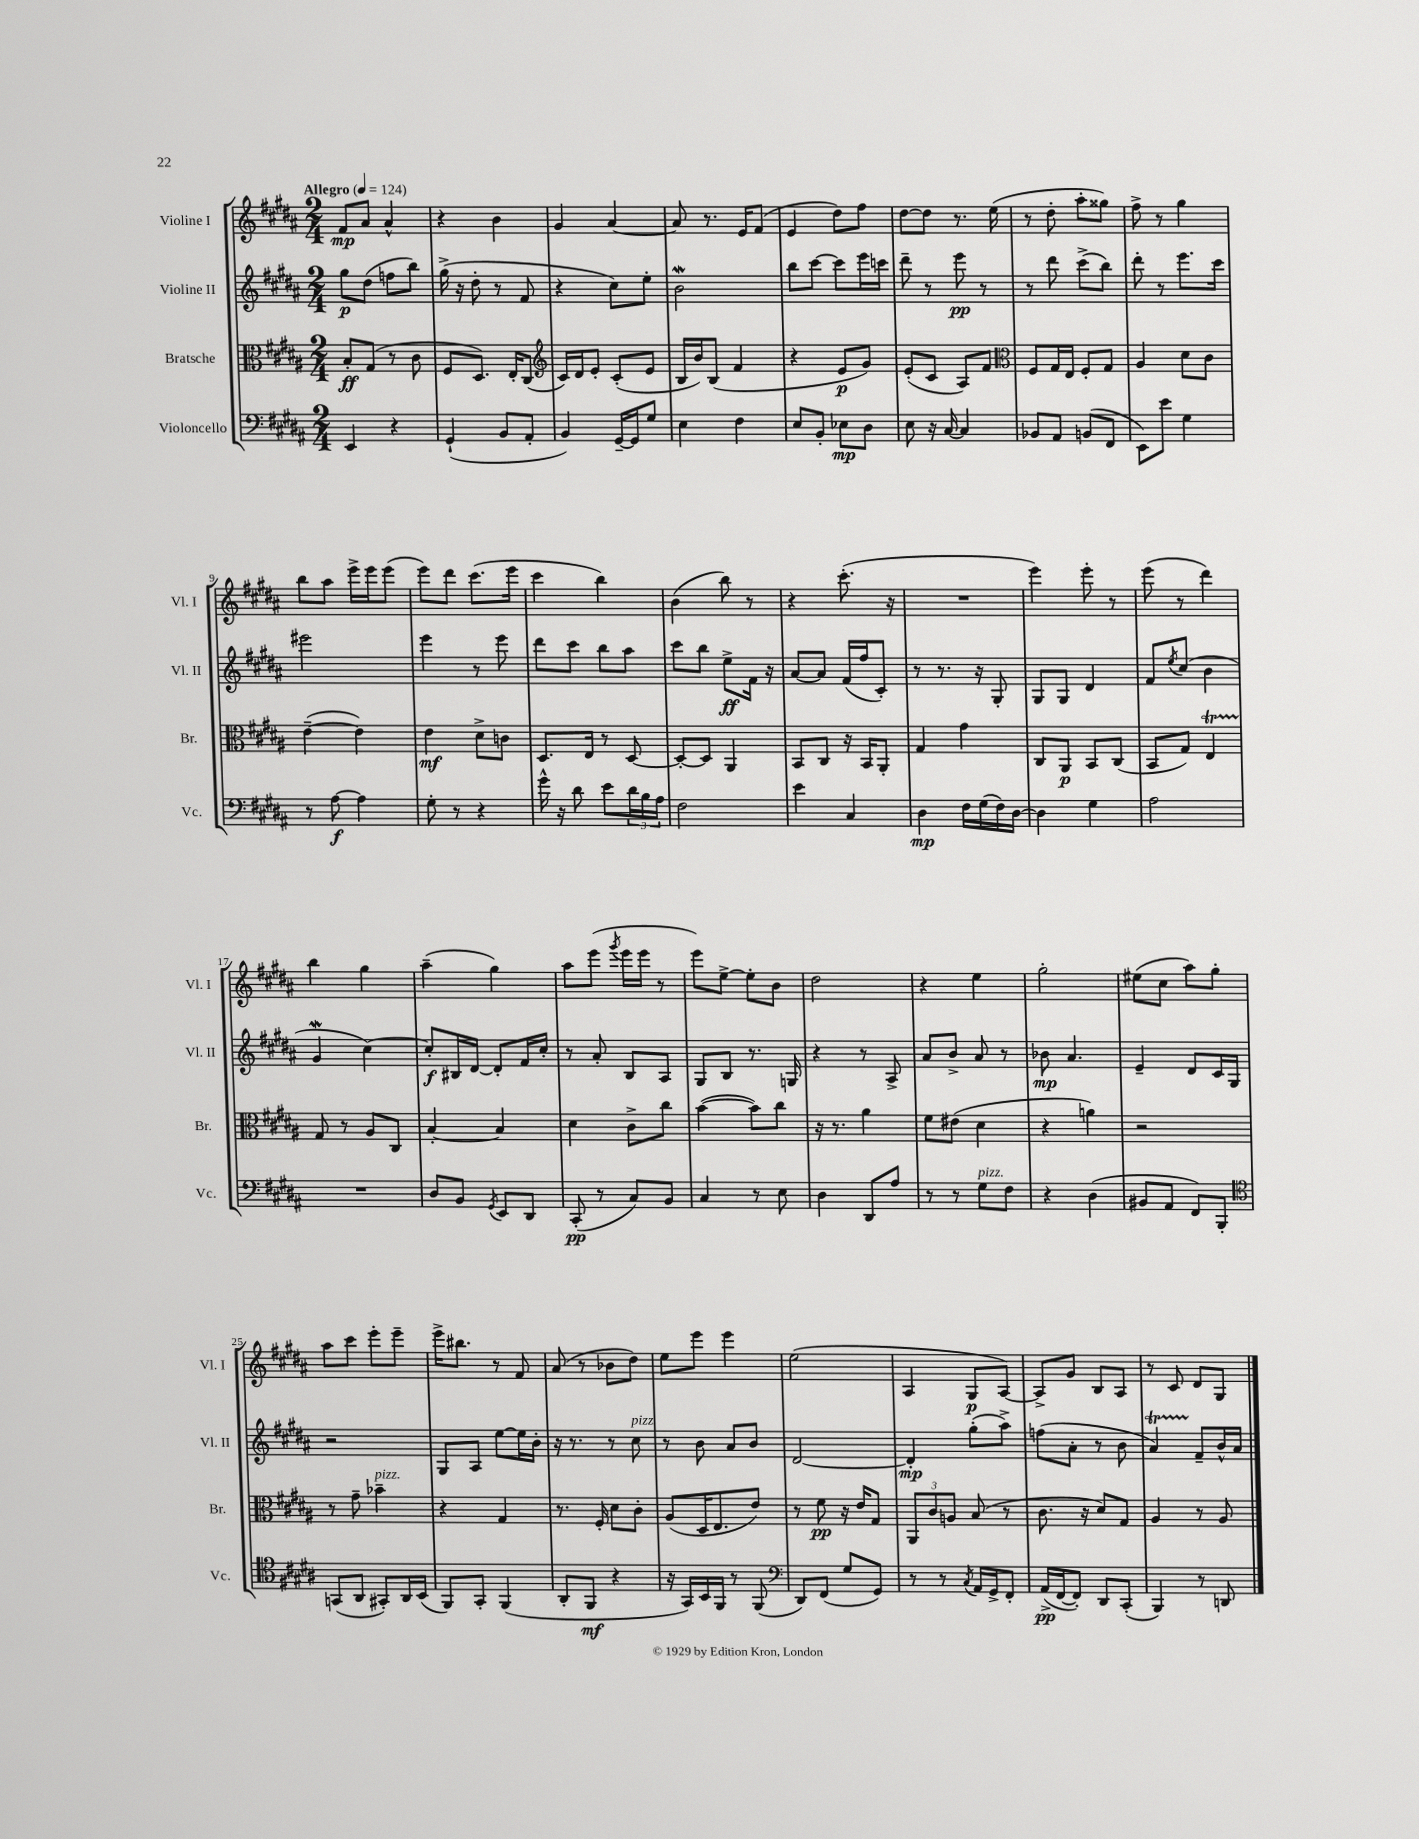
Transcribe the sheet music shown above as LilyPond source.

<<
\new StaffGroup <<
\new Staff = "s0" \with { instrumentName = "Violine I" shortInstrumentName = "Vl. I" } {
    \clef treble \key b \major \numericTimeSignature \time 2/4 \tempo "Allegro" 4 = 124
    fis'8\mp ais'8 ais'4-^ |
    r4 b'4 |
    gis'4 ais'4~ |
    ais'8 r8. e'16 fis'8( |
    e'4 dis''8) fis''8 |
    dis''8~ dis''8 r8. e''16( |
    r8 dis''8-. ais''8-. gisis''8) |
    fis''8-> r8 gis''4 |
    b''8 ais''8 e'''16-> e'''16 e'''8( |
    e'''8) dis'''8 cis'''8.( e'''16 |
    cis'''4 b''4) |
    b'4( b''8) r8 |
    r4 cis'''8.-.( r16 |
    R2 |
    e'''4) e'''8-. r8 |
    e'''8( r8 dis'''4) |
    b''4 gis''4 |
    ais''4--( gis''4) |
    ais''8 e'''8( \acciaccatura { gis'''8 } e'''16 e'''16 r8 |
    e'''8) e''8~-> e''8-. b'8 |
    dis''2 |
    r4 e''4 |
    gis''2-. |
    eis''8( cis''8 ais''8) gis''8-. |
    ais''8 cis'''8 e'''8-. e'''8-- |
    e'''16-> bis''8. r8 fis'8 |
    ais'8( r8 bes'8 dis''8) |
    e''8 e'''8 e'''4 |
    e''2( |
    ais4 gis8\p ais8~) |
    ais8-> gis'8 b8 ais8 |
    r8 cis'8 dis'8 gis8 \bar "|." |
}
\new Staff = "s1" \with { instrumentName = "Violine II" shortInstrumentName = "Vl. II" } {
    \clef treble \key b \major \numericTimeSignature \time 2/4
    gis''8\p dis''8( f''8 b''8) |
    gis''16->( r16 dis''8-. r8 fis'8 |
    r4 cis''8) e''8-. |
    b'2\mordent |
    b''8 cis'''8~ cis'''8 e'''16 c'''16 |
    dis'''8-- r8 e'''8\pp r8 |
    r8 dis'''8 cis'''8->( b''8) |
    dis'''8-. r8 e'''8. cis'''16 |
    eis'''2 |
    e'''4 r8 e'''8 |
    dis'''8 cis'''8 b''8 ais''8 |
    cis'''8 b''8 e''8->\ff fis'16 r16 |
    ais'8~ ais'8 fis'16( fis''16 cis'8-.) |
    r8 r8. r16 gis8-. |
    gis8 gis8 dis'4 |
    fis'8 \acciaccatura { e''8 } cis''8( b'4 |
    gis'4\mordent cis''4~) |
    cis''8-.\f bis16 dis'16~ dis'8-. fis'16 cis''16-. |
    r8 ais'8-. b8 ais8 |
    gis8 b8 r8. g16 |
    r4 r8 ais8-> |
    ais'8 b'8-> ais'8 r8 |
    bes'8\mp ais'4. |
    e'4-- dis'8 cis'16 gis16 |
    r2 |
    gis8 ais8 e''8~ e''16 b'16-. |
    r16 r8. r8 cis''8^\markup { \italic "pizz." } |
    r8 b'8 ais'8 b'8 |
    dis'2~ |
    dis'4-.\mp gis''8-.( ais''8->) |
    f''8( ais'8-. r8 b'8 |
    ais'4\startTrillSpan) fis'8--\stopTrillSpan b'16-^ ais'16 \bar "|." |
}
\new Staff = "s2" \with { instrumentName = "Bratsche" shortInstrumentName = "Br." } {
    \clef alto \key b \major \numericTimeSignature \time 2/4
    b8-.\ff gis8( r8 cis'8 |
    fis8 dis8.) e16-. cis8( |
    \clef treble cis'16) dis'16 e'8-. cis'8-.( e'8 |
    b16 b'16) b8( fis'4 |
    r4 e'8\p gis'8) |
    e'8-.( cis'8 ais8) fis'8 |
    \clef alto fis8 gis16 e16 fis8-. gis8 |
    ais4 dis'8 cis'8 |
    e'4~--( e'4) |
    e'4\mf dis'8-> c'8 |
    dis8. e16 r8 dis8~ |
    dis8~-. dis8 ais,4 |
    b,8 cis8 r16 b,16 ais,8-. |
    gis4 gis'4 |
    cis8 ais,8\p b,8 cis8( |
    b,8 gis8) e4\startTrillSpan |
    gis8\stopTrillSpan r8 ais8 cis8 |
    b4~-. b4 |
    dis'4 cis'8-> cis''8 |
    b'4~( b'8) cis''8 |
    r16 r8. ais'4 |
    fis'8 eis'8( dis'4 |
    r4 a'4) |
    r2 |
    r8 gis'8-- bes'4--^\markup { \italic "pizz." } |
    r4 gis4 |
    r8. fis16-. dis'8 cis'8-. |
    ais8( dis16 e8. e'8) |
    r8 fis'8\pp r16 e'16 gis8 |
    \tuplet 3/2 { ais,8 cis'8 a8 } b8( r8 |
    cis'8. r16 dis'8) gis8 |
    ais4 r8 ais8 \bar "|." |
}
\new Staff = "s3" \with { instrumentName = "Violoncello" shortInstrumentName = "Vc." } {
    \clef bass \key b \major \numericTimeSignature \time 2/4
    e,4 r4 |
    gis,4-!( b,8 ais,8-. |
    b,4) gis,16~-- gis,16 gis8 |
    e4 fis4 |
    e8 b,8-. ees8\mp dis8 |
    e8 r16 cis16~ cis4 |
    bes,8 ais,8 b,8( fis,8 |
    e,8) e'8 gis4 |
    r8 ais8~\f ais4 |
    gis8-. r8 r4 |
    gis'16-^ r16 dis'8 e'8 \tuplet 3/2 { dis'16 b16 ais16 } |
    fis2 |
    e'4 cis4 |
    dis4\mp fis16 gis16( fis16) dis16~ |
    dis4 gis4 |
    ais2 |
    R2 |
    dis8 b,8 \acciaccatura { gis,8 } e,8 dis,8 |
    cis,8-.\pp( r8 cis8) b,8 |
    cis4 r8 e8 |
    dis4 dis,8 ais8 |
    r8 r8 gis8^\markup { \italic "pizz." } fis8 |
    r4 dis4( |
    bis,8 ais,8 fis,8) b,,8-. |
    \clef tenor g,8( ais,8 gis,8-.) ais,16 b,16( |
    fis,8) gis,8-. fis,4( |
    ais,8-. fis,8\mf r4 |
    r16 gis,16) b,16 fis,16 r8 fis,8( |
    \clef bass dis,8) fis,8( gis8 gis,8) |
    r8 r8 \acciaccatura { cis8 } ais,16 gis,16-> fis,8-. |
    ais,16->\pp( fis,16~ fis,8-.) dis,8 cis,8-.( |
    b,,4) r8 d,8 \bar "|." |
}
>>
>>
